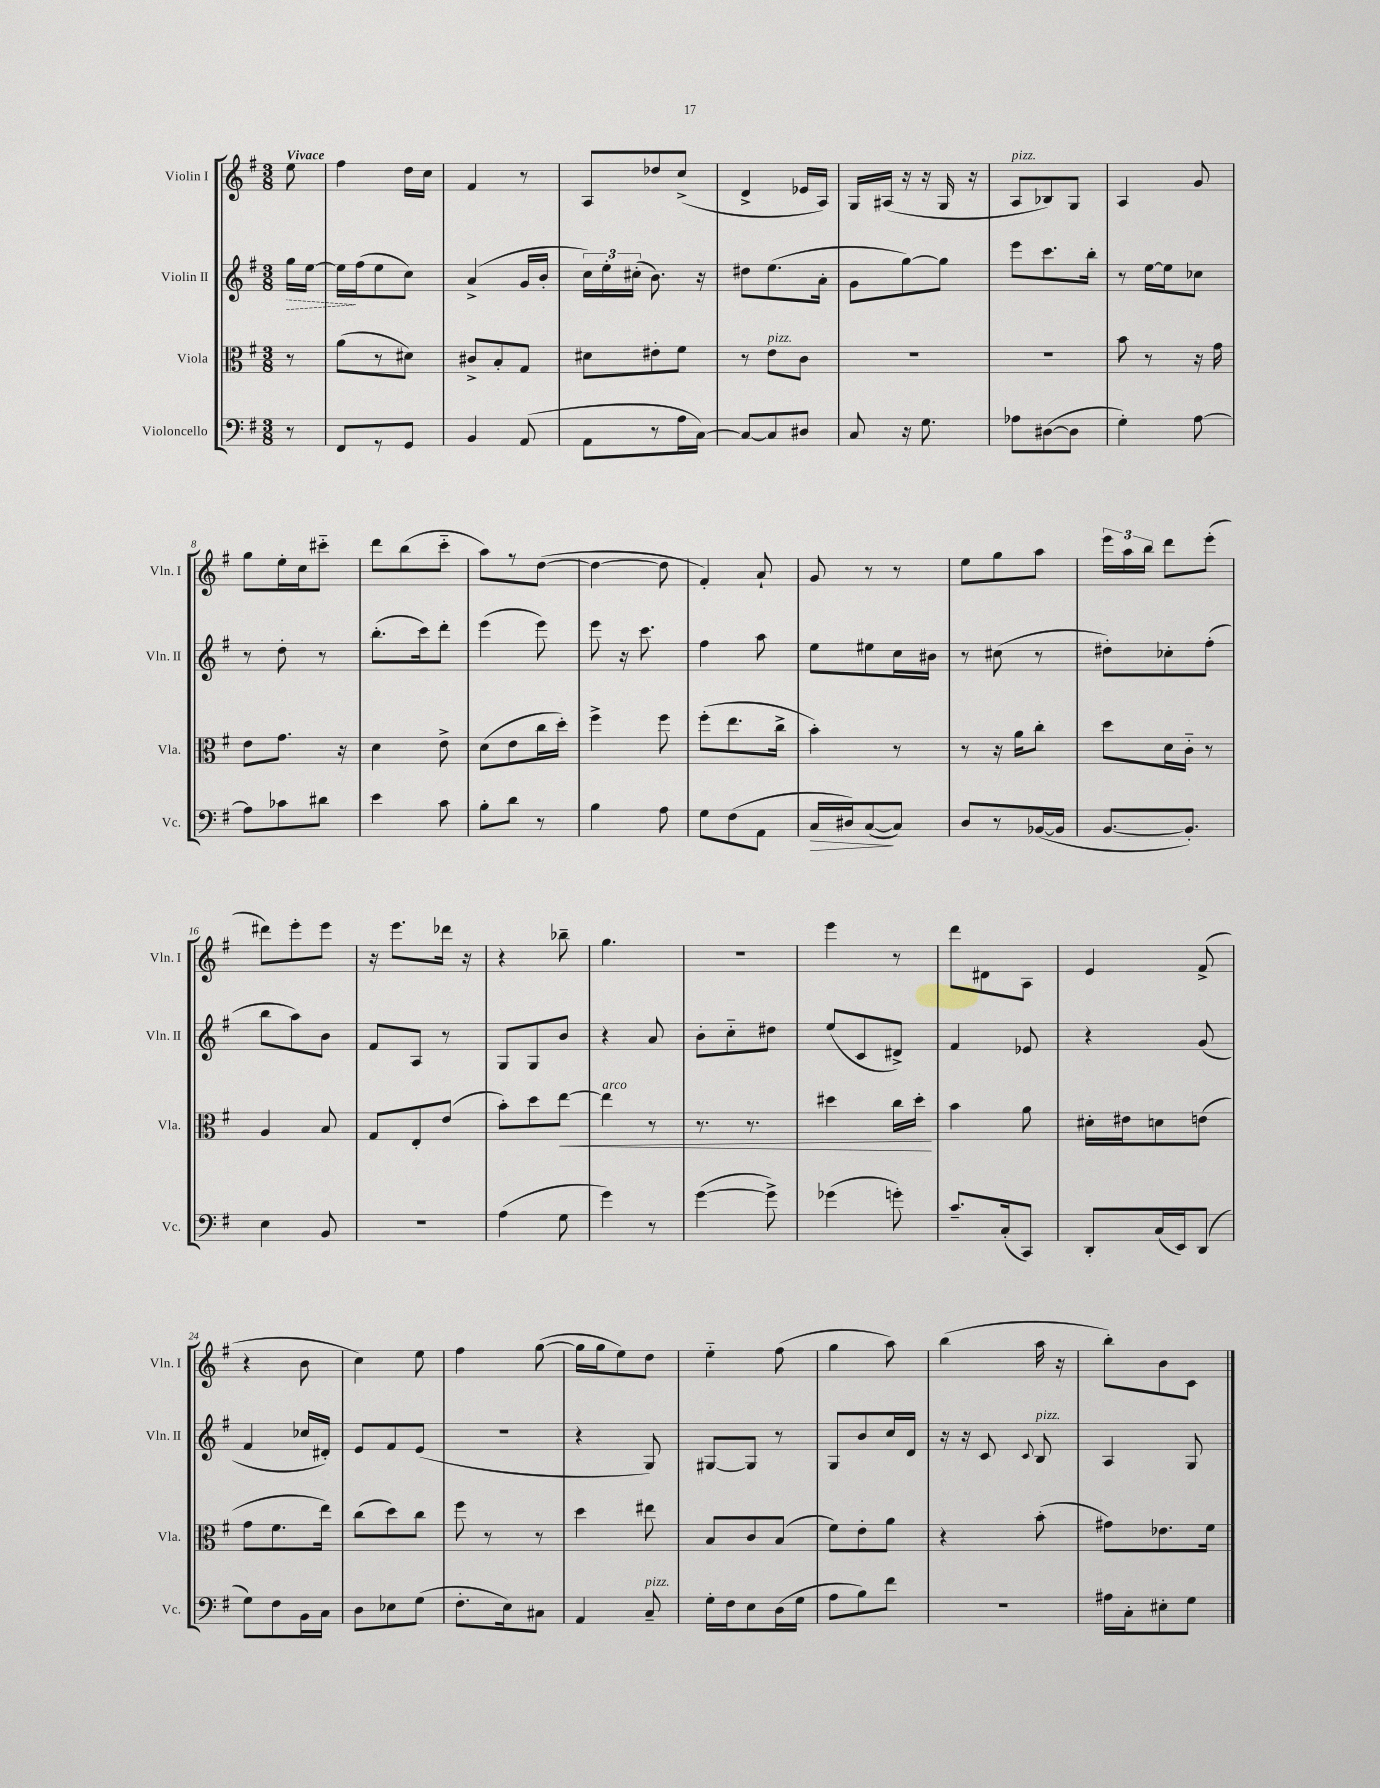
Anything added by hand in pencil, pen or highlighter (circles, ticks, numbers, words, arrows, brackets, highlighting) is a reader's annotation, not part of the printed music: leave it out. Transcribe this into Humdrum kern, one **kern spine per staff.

**kern	**dynam	**kern	**dynam	**kern	**dynam	**kern
*part4	*part4	*part3	*part3	*part2	*part2	*part1
*staff4	*staff4	*staff3	*staff3	*staff2	*staff2	*staff1
*I"Violoncello	*	*I"Viola	*	*I"Violin II	*	*I"Violin I
*I'Vc.	*	*I'Vla.	*	*I'Vln. II	*	*I'Vln. I
*clefF4	*	*clefC3	*	*clefG2	*	*clefG2
*k[f#]	*	*k[f#]	*	*k[f#]	*	*k[f#]
*M3/8	*	*M3/8	*	*M3/8	*	*M3/8
=	=	=	=	=	=	=
!	!	!	!	!	!	!LO:TX:a:B:t=Vivace
!	!	!	!	!	!LO:HP:b	!
8r	.	8r	.	16gg\LL	>	8ee\
.	.	.	.	[16ee\JJ	.	.
=1	=1	=1	=1	=1	=1	=1
8FF#/L	.	(8a\L	.	16ee\LL]	.	4ff#\
.	.	.	.	(16ff#\J	]	.
8r	.	8r	.	8ee\	.	.
8GG/J	.	8d#X\J)	.	8cc\J)	.	16dd\LL
.	.	.	.	.	.	16cc\JJ
=2	=2	=2	=2	=2	=2	=2
4BB/	.	8c#X^/L	.	(4a^/	.	4f#/
.	.	8B'/	.	.	.	.
(8AA/	.	8G/J	.	16g/LL	.	8r
.	.	.	.	16b'/JJ	.	.
=3	=3	=3	=3	=3	=3	=3
8AA\L	.	8d#X\L	.	24cc\LL)	.	8A/L
.	.	.	.	24ee'\	.	.
.	.	.	.	(24cc#X'\JJ	.	.
8r	.	8e#X'\	.	8.b\)	.	8dd-X/
16A\L	.	8f#\J	.	.	.	(8cc^/J
[16C\JJ)	.	.	.	16r	.	.
=4	=4	=4	=4	=4	=4	=4
8C/L_	.	8r	.	8dd#X\L	.	4d^/
!	!	!LO:TX:a:i:t=pizz.	!	!	!	!
8C/]	.	8e\L	.	(8.ee\	.	.
8D#X/J	.	8c\J	.	.	.	16e-X/LL
.	.	.	.	16a'\Jk	.	16A/JJ)
=5	=5	=5	=5	=5	=5	=5
8C/	.	4.r	.	8g\L	.	16G/LL
.	.	.	.	.	.	(16A#X/JJ
16r	.	.	.	[8gg\)	.	16r
8.G\	.	.	.	.	.	16r
.	.	.	.	8gg\J]	.	16G/
.	.	.	.	.	.	16r
=6	=6	=6	=6	=6	=6	=6
!	!	!	!	!	!	!LO:TX:a:i:t=pizz.
8A-X\L	.	4.r	.	8eee\L	.	8A/L
([8D#X\	.	.	.	8.ccc\	.	8B-X/)
8D#\J]	.	.	.	.	.	8G/J
.	.	.	.	16bb'\Jk	.	.
=7	=7	=7	=7	=7	=7	=7
4G'\)	.	8b\	.	8r	.	4A/
.	.	8r	.	[16ee\LL	.	.
.	.	.	.	16ee\J]	.	.
[8A\	.	16r	.	8cc-X\J	.	8g/
.	.	16g\	.	.	.	.
!!LO:LB:g=z
=8	=8	=8	=8	=8	=8	=8
8A\L]	.	8e\L	.	8r	.	8gg\L
8c-X\	.	8.g\J	.	8dd'\	.	16ee'\L
.	.	.	.	.	.	16cc\J
8d#X\J	.	.	.	8r	.	8ccc#X\J
.	.	16r	.	.	.	.
=9	=9	=9	=9	=9	=9	=9
4e\	.	4d\	.	(8.bb'\L	.	8ddd\L
.	.	.	.	.	.	(8bb\
.	.	.	.	16ccc\k)	.	.
8c\	.	8e^\	.	8ddd'\J	.	8ccc\J
=10	=10	=10	=10	=10	=10	=10
8B'\L	.	(8d\L	.	(4eee\	.	8aa\L)
8d\J	.	8e\	.	.	.	8r
8r	.	16cc\L	.	8eee\)	.	([8dd\J
.	.	16dd'\JJ)	.	.	.	.
=11	=11	=11	=11	=11	=11	=11
4B\	.	4ff#^\	.	8eee\	.	4dd\_
.	.	.	.	16r	.	.
.	.	.	.	8.ccc\	.	.
8A\	.	8ff#\	.	.	.	8dd\]
=12	=12	=12	=12	=12	=12	=12
8G\L	.	(8ff#'\L	.	4ff#\	.	4f#'/)
(8F#\	.	8.ee\	.	.	.	.
8AA\J	.	.	.	8aa\	.	8a`/
.	.	16cc^\Jk	.	.	.	.
=13	=13	=13	=13	=13	=13	=13
!	!LO:HP:b	!	!	!	!	!
16C/LL	>	4b'\)	.	8ee\L	.	8g/
16D#X/J)	.	.	.	.	.	.
([8C/	.	.	.	8ee#X\	.	8r
8C/J])	]	8r	.	16cc\L	.	8r
.	.	.	.	16b#X\JJ	.	.
=14	=14	=14	=14	=14	=14	=14
8D/L	.	8r	.	8r	.	8ee\L
8r	.	16r	.	(8cc#X\	.	8gg\
.	.	16a\KL	.	.	.	.
([16BB-X/L	.	8cc'\J	.	8r	.	8aa\J
16BB-/JJ]	.	.	.	.	.	.
=15	=15	=15	=15	=15	=15	=15
[8.BB/L	.	8dd\L	.	8dd#X'\L)	.	24eee\LL
.	.	.	.	.	.	24aa\
.	.	.	.	.	.	24bb\JJ
.	.	16d\L	.	8cc-X'\	.	8ddd\L
8.BB'/J])	.	16c\JJ	.	.	.	.
.	.	8r	.	(8ff#'\J	.	(8eee'\J
!!LO:LB:g=z
=16	=16	=16	=16	=16	=16	=16
4E\	.	4A/	.	8bb\L	.	8ddd#X\L)
.	.	.	.	8aa\)	.	8eee'\
8BB/	.	8B/	.	8b\J	.	8eee\J
=17	=17	=17	=17	=17	=17	=17
4.r	.	8G/L	.	8f#/L	.	16r
.	.	.	.	.	.	8.eee\L
.	.	8E'/	.	8A/J	.	.
.	.	(8e/J	.	8r	.	16ddd-X\Jk
.	.	.	.	.	.	16r
=18	=18	=18	=18	=18	=18	=18
(4A\	.	8b'\L)	.	8G/L	.	4r
.	.	8dd\	.	8G/	.	.
!	!	!	!LO:HP:b	!	!	!
8G\	.	[8ee\J	<	8b/J	.	8bb-X~\
=19	=19	=19	=19	=19	=19	=19
!	!	!LO:TX:a:i:t=arco	!	!	!	!
4g\)	.	4ee\]	.	4r	.	4.gg\
8r	.	8r	.	8a/	.	.
=20	=20	=20	=20	=20	=20	=20
([4g\	.	8.r	.	8b'\L	.	4.r
.	.	.	.	8cc\	.	.
.	.	8.r	.	.	.	.
8g^\])	.	.	.	8dd#X\J	.	.
=21	=21	=21	=21	=21	=21	=21
(4g-X\	.	4dd#X\	.	(8ee/L	.	4eee\
.	.	.	.	8c/	.	.
8gn'\)	.	16cc\LL	.	8d#X^/J)	.	8r
.	.	16dd#'\JJ	.	.	.	.
.	.	.	[	.	.	.
=22	=22	=22	=22	=22	=22	=22
8.c~/L	.	4b\	.	4f#/	.	8ddd\L
.	.	.	.	.	.	8d#X\
(16C'/k	.	.	.	.	.	.
8CC/J)	.	8a\	.	8e-X/	.	8A\J
=23	=23	=23	=23	=23	=23	=23
8DD'/L	.	16d#X'\LL	.	4r	.	4e/
.	.	16e#X\J	.	.	.	.
(16C/L	.	8dn\	.	.	.	.
16EE/J)	.	.	.	.	.	.
(8DD/J	.	(8en\J	.	(8g/	.	(8f#^/
!!LO:LB:g=z
=24	=24	=24	=24	=24	=24	=24
8G\L)	.	8g\L	.	4f#/	.	4r
8F#\	.	8.f#\	.	.	.	.
16BB\L	.	.	.	16cc-X/LL	.	8b\
16C\JJ	.	16ee\Jk)	.	16d#X'/JJ)	.	.
=25	=25	=25	=25	=25	=25	=25
8D\L	.	(8cc\L	.	8e/L	.	4cc\)
8E-X\	.	8dd\)	.	8f#/	.	.
(8G\J	.	8cc\J	.	(8e/J	.	8ee\
=26	=26	=26	=26	=26	=26	=26
8.F#'\L	.	8ff#\	.	4.r	.	4ff#\
.	.	8r	.	.	.	.
16E\k)	.	.	.	.	.	.
8C#X\J	.	8r	.	.	.	([8gg\
=27	=27	=27	=27	=27	=27	=27
4AA/	.	4dd\	.	4r	.	16gg\LL]
.	.	.	.	.	.	16gg\J
.	.	.	.	.	.	8ee\)
!LO:TX:a:i:t=pizz.	!	!	!	!	!	!
8C~/	.	8ee#X\	.	8G/)	.	8dd\J
=28	=28	=28	=28	=28	=28	=28
16G'\LL	.	8B/L	.	[8G#X/L	.	4ee\
16F#\J	.	.	.	.	.	.
8E\	.	8c/	.	8G#/J]	.	.
(16D\L	.	(8B/J	.	8r	.	(8ff#\
16G\JJ	.	.	.	.	.	.
=29	=29	=29	=29	=29	=29	=29
8A\L	.	8f#\L)	.	8G/L	.	4gg\
8B\)	.	8e'\	.	8b/	.	.
8f#\J	.	8a\J	.	16cc/L	.	8aa\)
.	.	.	.	16d/JJ	.	.
=30	=30	=30	=30	=30	=30	=30
4.r	.	4r	.	16r	.	(4bb\
.	.	.	.	16r	.	.
.	.	.	.	8c/	.	.
.	.	.	.	8qqc/	.	.
!	!	!	!	!LO:TX:a:i:t=pizz.	!	!
.	.	(8b'\	.	8B/	.	16aa\
.	.	.	.	.	.	16r
=31	=31	=31	=31	=31	=31	=31
16A#X\LL	.	8g#X\L)	.	4A/	.	8bb'\L)
16C'\J	.	.	.	.	.	.
8E#X'\	.	8.e-X\	.	.	.	8b\
8G\J	.	.	.	8G/	.	8c\J
.	.	16f#\Jk	.	.	.	.
==	==	==	==	==	==	==
*-	*-	*-	*-	*-	*-	*-
